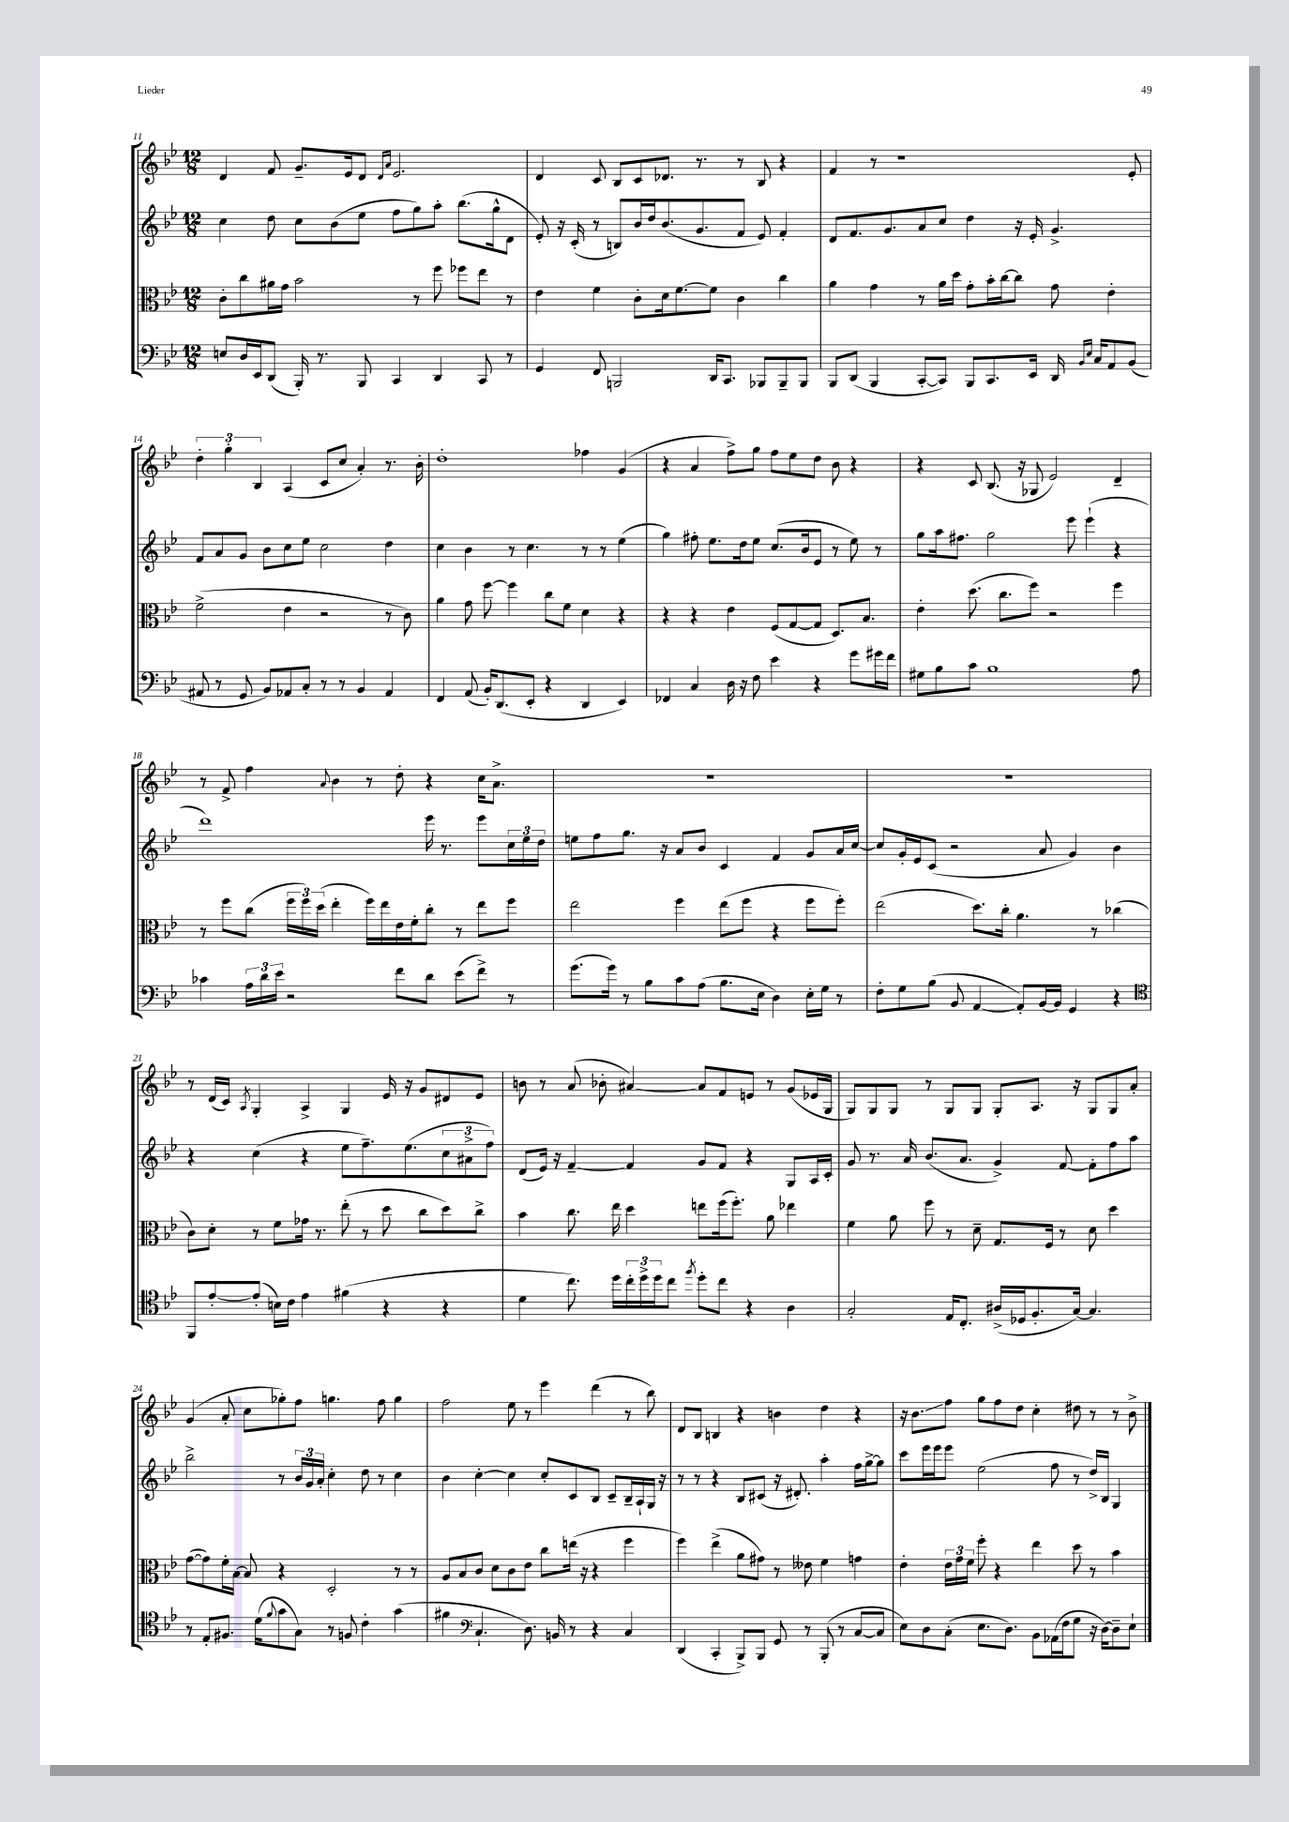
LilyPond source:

<<
\new StaffGroup <<
\new Staff = "s0" {
    \clef treble \key bes \major \numericTimeSignature \time 12/8
    d'4 f'8 g'8.-- ees'16 d'8 \grace { d'16 a'16 } ees'2. |
    d'4 c'8 bes8 c'8 des'8. r8. r8 bes8 r4 |
    f'4 r8 r1 ees'8-. |
    \tuplet 3/2 { d''4-. g''4-. bes4 } a4( c'8 c''8 a'4-.) r8. bes'16-. |
    d''1-. fes''4 g'4( |
    r4 a'4 f''8->) g''8 f''8 ees''8 d''8 bes'8 r4 |
    r4 c'8 bes8.( r16 ges8 ees'2) d'4-- |
    r8 f'8-> f''4 \appoggiatura { a'8 } bes'4 r8 d''8-. r4 c''16 a'8.-> |
    R1. |
    R1. |
    r8 d'16( c'16) \acciaccatura { a8 } g4-. a4-> g4 ees'16 r16 g'8 dis'8 ees'8 |
    b'8 r8 a'8( bes'8-. ais'4~) ais'8 f'8 e'8 r8 g'8( ees'16 g16 |
    g8) g8 g8 r8 g8 g8 g8-. a8. r16 g8 g8 a'8-. |
    g'4( a'8-. c''8 ges''8-.) f''8 g''4. f''8 g''4 |
    f''2 ees''8 r8 ees'''4 d'''4( r8 bes''8) |
    d'8 bes8 b4 r4 b'4 d''4 r4 |
    r16 bes'8.\glissando f''8 g''8 f''8 d''8 c''4-. dis''8 r8 r8 bes'8-> \bar "|." |
}
\new Staff = "s1" {
    \clef treble \key bes \major \numericTimeSignature \time 12/8
    c''4 d''8 c''8 bes'8( ees''8 f''8 g''8) a''8-. bes''8.( g''16-^ d'8 |
    ees'8-.) r16 c'16-.( r8 b8) bes'16 d''16 bes'8.( g'8. f'8 ees'8) f'4-. |
    d'8 f'8. g'8. a'8 c''8 d''4 r16 ees'16-. g'4.-> |
    f'8 a'8 g'8 bes'8 c''8 ees''8 c''2 d''4 |
    c''4 bes'4 r8 c''4. r8 r8 ees''4( |
    g''4) fis''8-. ees''8. d''16 ees''8 c''8.( bes'16 ees'8 r8 ees''8) r8 |
    g''8 a''16 fis''8. g''2 ees'''8 ees'''4-!( r4 |
    d'''1) ees'''16 r8. ees'''8 \tuplet 3/2 { c''16 ees''16 d''16 } |
    e''8 f''8 g''8. r16 a'8 bes'8 c'4 f'4 g'8 a'16 c''16~ |
    c''8 g'16-. ees'16 c'8( r2 a'8 g'4) bes'4 |
    r4 c''4( r4 ees''8 f''8.--) ees''8.( \tuplet 3/2 { c''8 ais'8-> f''8) } |
    d'8( ees'16) r16 f'4~-- f'4 g'8 f'8 r4 g8 a16 c'16-. |
    g'8 r8. a'16 bes'8.( a'8. g'4->) f'8~ f'8-. f''8 a''8 |
    bes''2-> r8 \tuplet 3/2 { bes'16 g'16 a'16-. } c''4-. d''8 r8 c''4 |
    bes'4 c''4~-. c''4 c''8-. c'8 bes8 c'8-- bes16-- a16-! g16 r16 |
    r8 r8 r4 bes8 cis'8( r16 dis'8.-.) a''4-. f''16 g''16~-> g''8 |
    c'''8 ees'''16 ees'''16 ees'''8 ees''2( f''8 r8 d''16->) bes16 g4 \bar "|." |
}
\new Staff = "s2" {
    \clef alto \key bes \major \numericTimeSignature \time 12/8
    c'8-. c''8 ais'16 g'16 bes'2 r8 f''8 fes''8 ees''8 r8 |
    ees'4 f'4 c'8-. d'16 f'8.~ f'8 c'4 c''4 |
    a'4 g'4 r8 a'16 d''16 g'8-. bes'16-. c''16~ c''8 g'8 ees'4-. |
    f'2->( ees'4 r2 r8 c'8) |
    a'4 g'8 f''8~ f''4 c''8 f'8 d'4 r4 |
    r4 r4 ees'4 f8( g8~ g8 d8.) bes8. |
    ees'4-. d''8.( c''8. f''8) r2 f''4 |
    r8 f''8 c''8( \tuplet 3/2 { f''16 f''16) d''16( } ees''4-. f''16) ees''16 ees'16 f'16-. c''8-. r8 ees''8 f''8 |
    ees''2 f''4 ees''8( f''8 r4 f''8 f''8-.) |
    ees''2( d''8.) c''16-. a'4. r8 ces''4( |
    c'8) d'8-. r8 f'8 ges'16 r8. ees''8-.( r8 d''8 c''8 d''8) c''8-> |
    bes'4 c''8. ees''16 d''4 e''8 f''16( f''8.-.) a'8 ees''4 |
    f'4 a'8 f''8 r8 d'8-- g8. f16 r8 d'8 d''4 |
    g'8~( g'8) f'16-. bes16~ bes8 r4 d2-. r8 r8 |
    a8 bes8 c'8 d'8 c'8 ees'8 c''8 e''16( r16 r4 f''4 |
    f''4) ees''4->( a'8 gis'8) r8 eeses'8 f'4 g'4 |
    ees'4-. \tuplet 3/2 { ees'16 g'16 f'16 } f''8-. r4 ees''4 d''8 r8 bes'4 \bar "|." |
}
\new Staff = "s3" {
    \clef bass \key bes \major \numericTimeSignature \time 12/8
    e8 d16 ees,16 d,8( bes,,16-.) r8. bes,,8 c,4 d,4 c,8 r8 |
    g,4 f,8 b,,2 d,16 c,8. bes,,8 bes,,8-- bes,,8 |
    bes,,8 d,8( bes,,4 c,8~-. c,8) bes,,8 c,8. ees,16 d,16 \grace { bes,16 ees16 } c16 a,8 bes,8( |
    ais,8 r8 g,8 bes,8) aes,8 c8-. r8 r8 bes,4 aes,4 |
    f,4 a,8( bes,16-.) d,8.( ees,8-. r4 d,4 ees,4) |
    fes,4 c4 d16 r16 f8 ees'4 r4 g'8 gis'16 f'16 |
    gis8 bes8 c'8 bes1 a8 |
    ces'4 \tuplet 3/2 { a16 d'16 ees'16 } r2 f'8 d'8 ees'8( f'8->) r8 |
    g'8.( g'16) r8 bes8 c'8 a8( bes8. ees16 d4) ees16-. g16 r8 |
    f8-. g8 bes8( bes,8 a,4~ a,8-.) bes,16~ bes,16 g,4 r4 |
    \clef tenor f,8 ees'8~-. ees'8-.( b16) c'16 ees'4 fis'4( r4 r4 |
    d'4 c''8.) d''16 \tuplet 3/2 { c''16-. d''16-> d''16 } c''8 \acciaccatura { f''8 } d''8-. c''8 r4 a4 |
    g2-. ees16 c8.-. ais16->( des16 f8.-. g16~) g4. |
    r8 ees8-. fis8. d'16( \appoggiatura { f'8 } g'8 g8) r8 f8 c'4-. g'4( |
    fis'4 \clef bass c4.-! d8.) b,16 r8 r4 c4 |
    d,4( c,4-. bes,,8->) bes,,8 g,8 r8 bes,,8-.( r8 c8~ c8 |
    ees8) d8 c8-.( ees8. d8.) bes,8 aes,16( f16 g8 r16 d16~) d8-- ees8-! \bar "|." |
}
>>
>>
\layout { \context { \Score currentBarNumber = #11 } }
